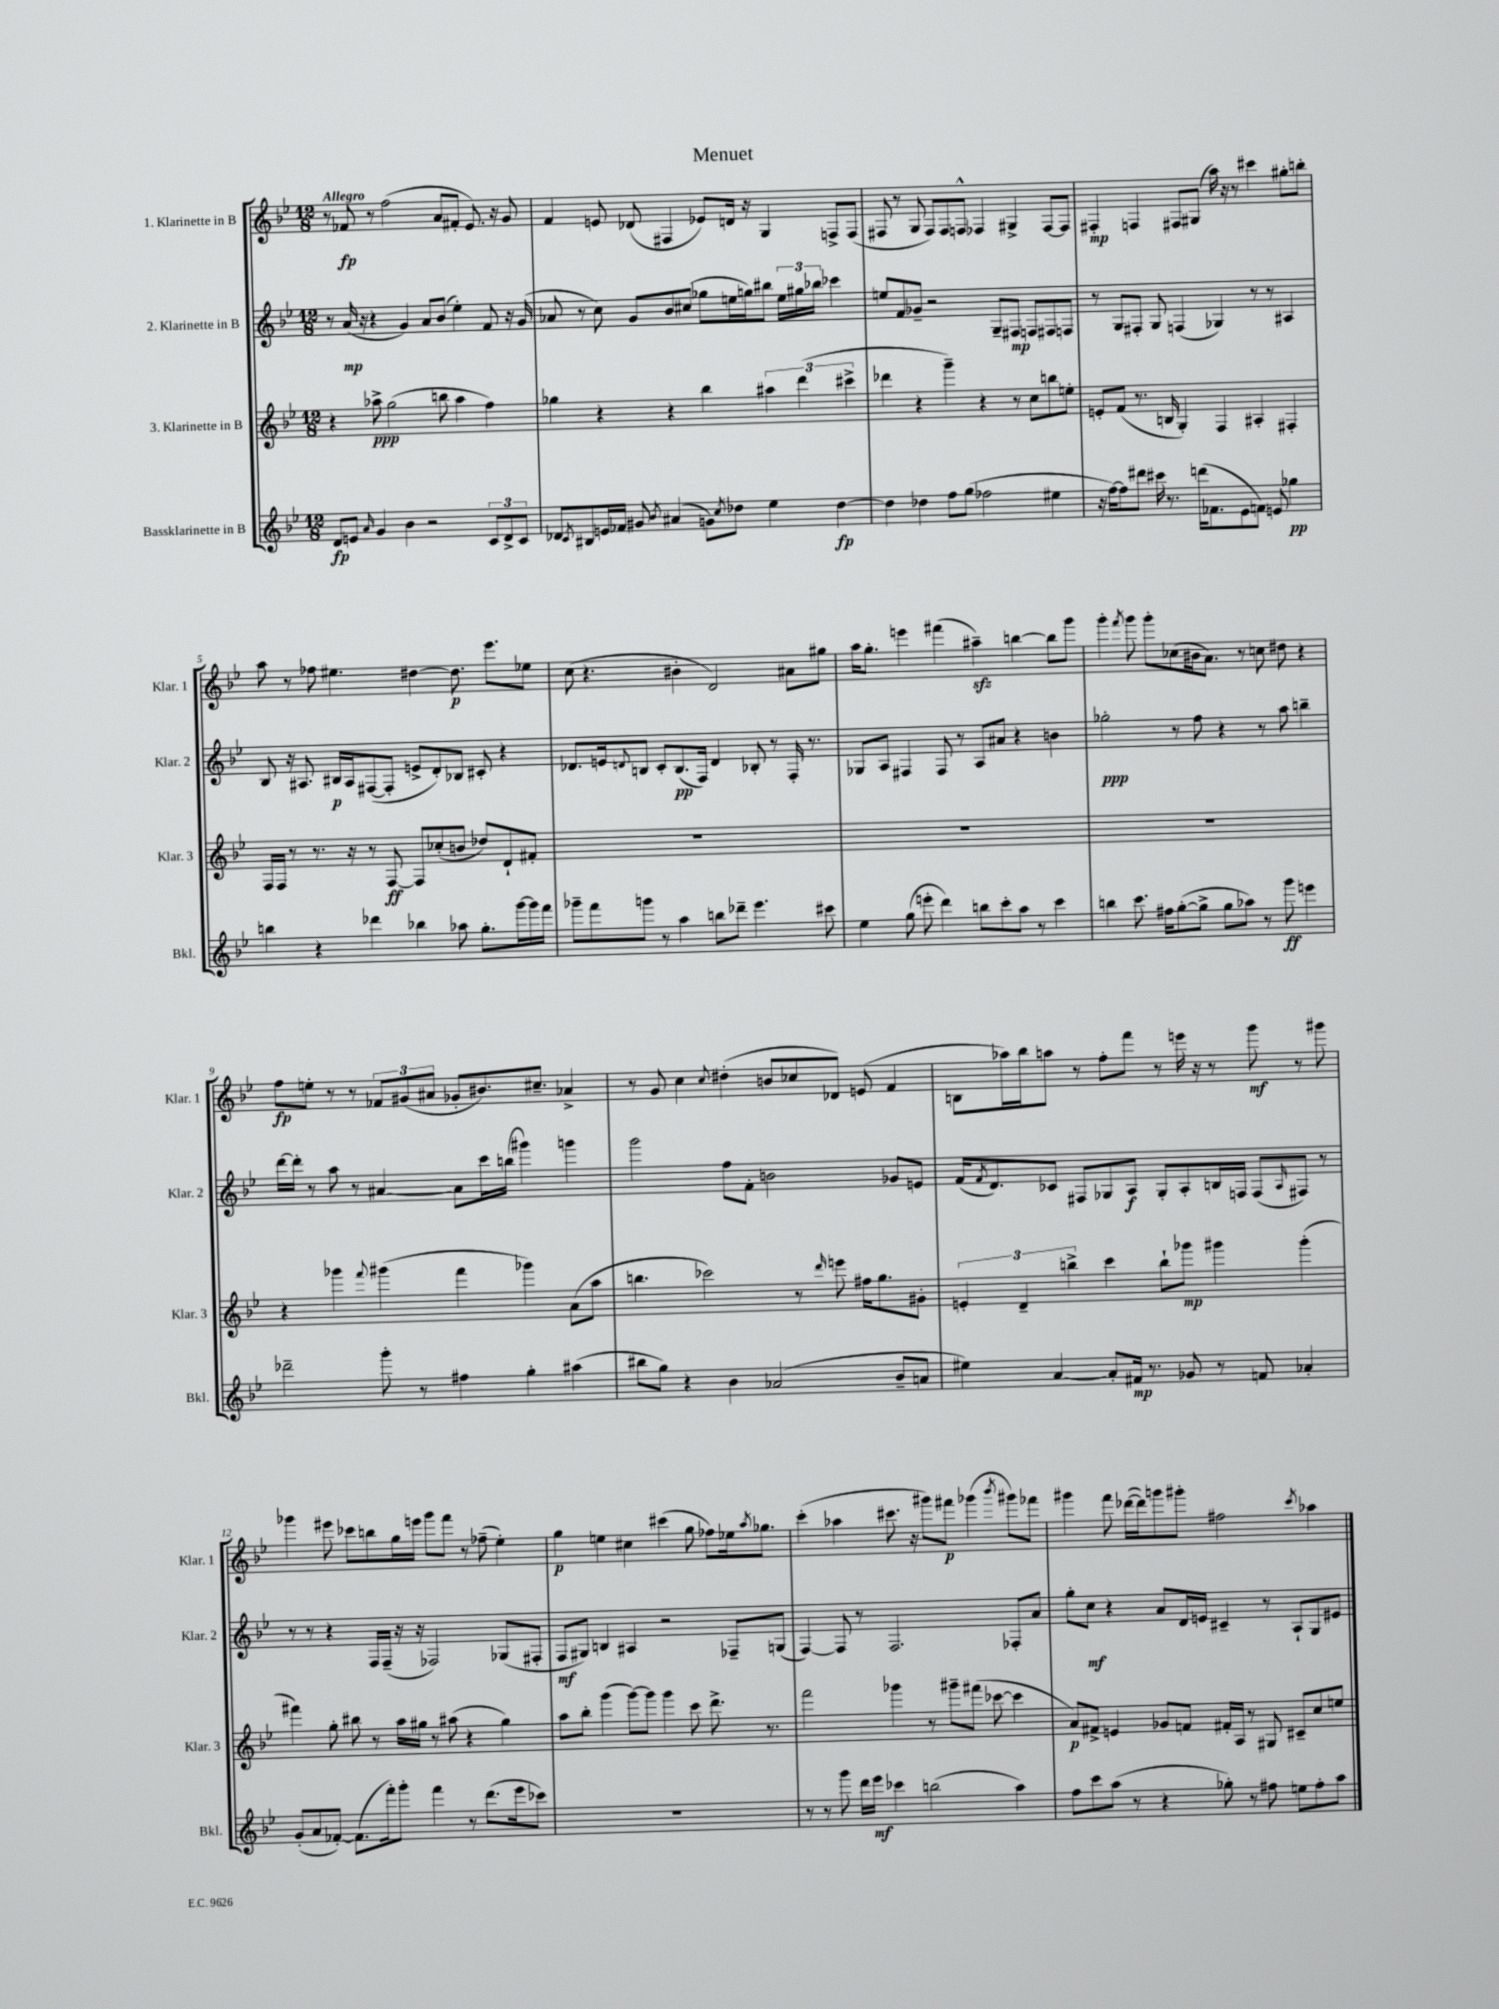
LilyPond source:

\header { title = "Menuet" }
<<
\new StaffGroup <<
\new Staff = "s0" \with { instrumentName = "1. Klarinette in B" shortInstrumentName = "Klar. 1" } {
    \clef treble \key bes \major \numericTimeSignature \time 12/8 \tempo "Allegro"
    r8 fes'8\fp r8 f''2( a'8 fis'8-. ees'8.) r16 g'8 |
    f'4 e'8 des'8( fis4 ees'8) d'16 r16 g4 f8-> f8( |
    fis8 r8 g8 fis8) fis8 f8-^ fes4 gis4-> fes8~ fes8 |
    fis4-.\mp f4 fis8 gis8( a''16) r16 r8 cis'''4 gis''8-. b''8-. |
    a''8 r8 fes''8 eis''4. dis''4~ dis''8.\p ees'''8. ees''8 |
    c''8( r4. bis'4-. d'2) ais'8 gis''8 |
    a''16 g''8.-. e'''4 fis'''4( ais''4--\sfz) b''4~ b''8 g'''8 |
    g'''4-. \acciaccatura { f'''8 } g'''8 g'''8-. ces''8( bis'16 a'8.) r8 c''8 dis''8 r4 |
    f''8\fp e''8-. r8 r8 \tuplet 3/2 { fes'8 gis'8( ais'8 } ges'8-. bis'8.) cis''8.-- aes'4-> |
    r8 g'8 c''4 \appoggiatura { c''8 } dis''4-.( b'8 ces''8 des'8) e'8( f'4 |
    b8 aes''16) bes''16 a''8 r8 f''8-. f'''8 r8 e'''16 r16 r8 g'''8\mf r8 gis'''8 |
    ges'''4 eis'''8 ces'''8 b''8 g''16 e'''16 ges'''8 f'''8 r8 fes''8--( ees''4-.) |
    g''4\p e''4 cis''4 cis'''4( g''8 fes''8) ees''16 \acciaccatura { a''8 } ges''8. |
    c'''4-.( aes''4 cis'''8. r16 gis'''8) fis'''8\p ges'''4( \acciaccatura { bes'''8 } gis'''8) fes'''8 |
    gis'''4 f'''8 des'''16~( des'''16) g'''8 gis'''8-. fis''2 \acciaccatura { c'''8 } aes''4 \bar "|." |
}
\new Staff = "s1" \with { instrumentName = "2. Klarinette in B" shortInstrumentName = "Klar. 2" } {
    \clef treble \key bes \major \numericTimeSignature \time 12/8
    r8 a'16\mp( r16 r4 g'4) a'8 bes'8( ees''4-.) f'8 r16 g'16( |
    aes'8 r8 c''8) g'8 bes'8 cis''8( ges''8 e''16 g''16) bis''8 \tuplet 3/2 { e''16 gis''16 bes''16 } ces'''4 |
    e''8 f'8 ges'8-- r2 g8-- fis8\mp f8 fis8 f8 |
    r8 g8 fis8-. g8 f4( ges4) r8 r8 ais4 |
    bes8 r16 ais8. bis16\p ais16 fis8~( fis8-. e'8-> d'8-.) bes8 cis'8-. r4 |
    des'8. e'16 \appoggiatura { d'8 } b8 c'8-. b8.\pp( f16) d'4 bes8-. r8 f16-. r8. |
    ges8 a8 fis4 fis8 r8 a8 ais'8 r4 b'4 |
    ges''2-.\ppp r8 f''8 r4 r8 a''8 b''4-- |
    d'''16~ d'''16-. r8 a''8 r8 ais'4~ ais'8 c'''16 b''16( gis'''4) g'''4 |
    g'''2 f''8 f'8-. b'2 ges'8 e'8 |
    f'16( \acciaccatura { f'8 } d'8.) ces'8 fis8 ges8 a8\f ges8-. a8-. b16 f16 f8( \grace { a16 } fis8) r8 |
    r8 r8 r4 f16 f16--( r16 r16 fes2) ges8( fis8-. |
    f8\mf gis8) b4 ais4 r2 fes8-- g8( |
    f4~) f8 r8 f2. fes8-. a'8 |
    g''8-. c''8\mf r4 a'8 d'16 e'16 cis'4-- r8 a8-! g8 eis'8 \bar "|." |
}
\new Staff = "s2" \with { instrumentName = "3. Klarinette in B" shortInstrumentName = "Klar. 3" } {
    \clef treble \key bes \major \numericTimeSignature \time 12/8
    r4 aes''8->\ppp g''2( b''8 aes''4 f''4) |
    ges''4 r4 r4 bes''4 \tuplet 3/2 { ais''4 d'''4( cis'''4-> } |
    des'''4 r4 g'''4--) r4 r8 c''8 b''8 e''8-. |
    e'8-. f'8( r8. b16 g4-.) f4 ais4-. fis4-. |
    f16 f16 r8 r8. r16 r8 f8~\ff f8 ces''8-.( b'8 des''8) d'8-! fis'8-. |
    R1. |
    R1. |
    R1. |
    r4 ges'''4 \appoggiatura { f'''8 } gis'''4( f'''4 ges'''4) a'8( a''8 |
    b''4. ces'''2) r8 \grace { d'''16 } e'''8 fis''16 g''8. gis'8-. |
    \tuplet 3/2 { e'4-. d'4-- b''4-> } c'''4 b''8-! ges'''8\mp gis'''4 gis'''4-.( |
    fis'''4) g''8-. bis''8 r8 a''16 gis''16 r8 ais''8( r4 gis''4) |
    a''8 bes''8-. g'''4( g'''8~) g'''8 g'''4 c'''8 d'''8.-> r8. |
    f'''2 ges'''4 r8 gis'''8-- fis'''8( ces'''8~ ces'''4 |
    a'8\p) fis'8-> e'4 ges'8 f'8 fis'16-. a16 r8 gis8 cis'8-- c''8 e''8 \bar "|." |
}
\new Staff = "s3" \with { instrumentName = "Bassklarinette in B" shortInstrumentName = "Bkl." } {
    \clef treble \key bes \major \numericTimeSignature \time 12/8
    d'8\fp e'8 \grace { a'16 } g'4 bes'4 r2 \tuplet 3/2 { c'8 d'8-> c'8 } |
    des'8 \acciaccatura { c'8 } bis8 e'16 fes'16 gis'8 \acciaccatura { bes'8 } ais'4( g'8) \acciaccatura { c''8 } des''8 ees''4 des''4~\fp |
    des''4 des''4 f''8 g''8( fes''2 eis''4 |
    r16 f''16~) f''8 dis'''8 cis'''16 r8. d'''16( fes'8. ees'8 f'8) e'8 ges''4\pp |
    b''4 r4 des'''4 bes''4 aes''8 g''8.-. g'''16~ g'''16 f'''16 |
    ges'''8-- f'''8 g'''8 r8 a''4 b''8 des'''8-- ees'''4. cis'''8 |
    ees''4 g''8( e'''8-. d'''4) b''8 c'''8-. a''8 r8 c'''4 |
    b''4 c'''8. fis''16 g''8~-.( g''8-> g''8 aes''8) r8 g'''8\ff e'''4 |
    des'''2-- g'''8-. r8 fis''4 g''4-. ais''4( |
    bis''8 g''8) r4 bes'4 aes'2( bes'8-- a'8 |
    eis''4) a'4~ a'8-. fis'16\mp r8. ges'8 r8 f'8 aes'4-. |
    g'8-.( a'8 fes'8~-.) fes'8.( f'''16-.) g'''8-. f'''4 r8 d'''8.( ees'''16 ces'''8) |
    R1. |
    r8 r8 g'''8 d'''16 ees'''16\mf ces'''4 b''2( a''4) |
    f''8 c'''8 a''8( r8 r4 ges''8-.) r8 fis''8 e''8 fis''8-. a''8 \bar "|." |
}
>>
>>
